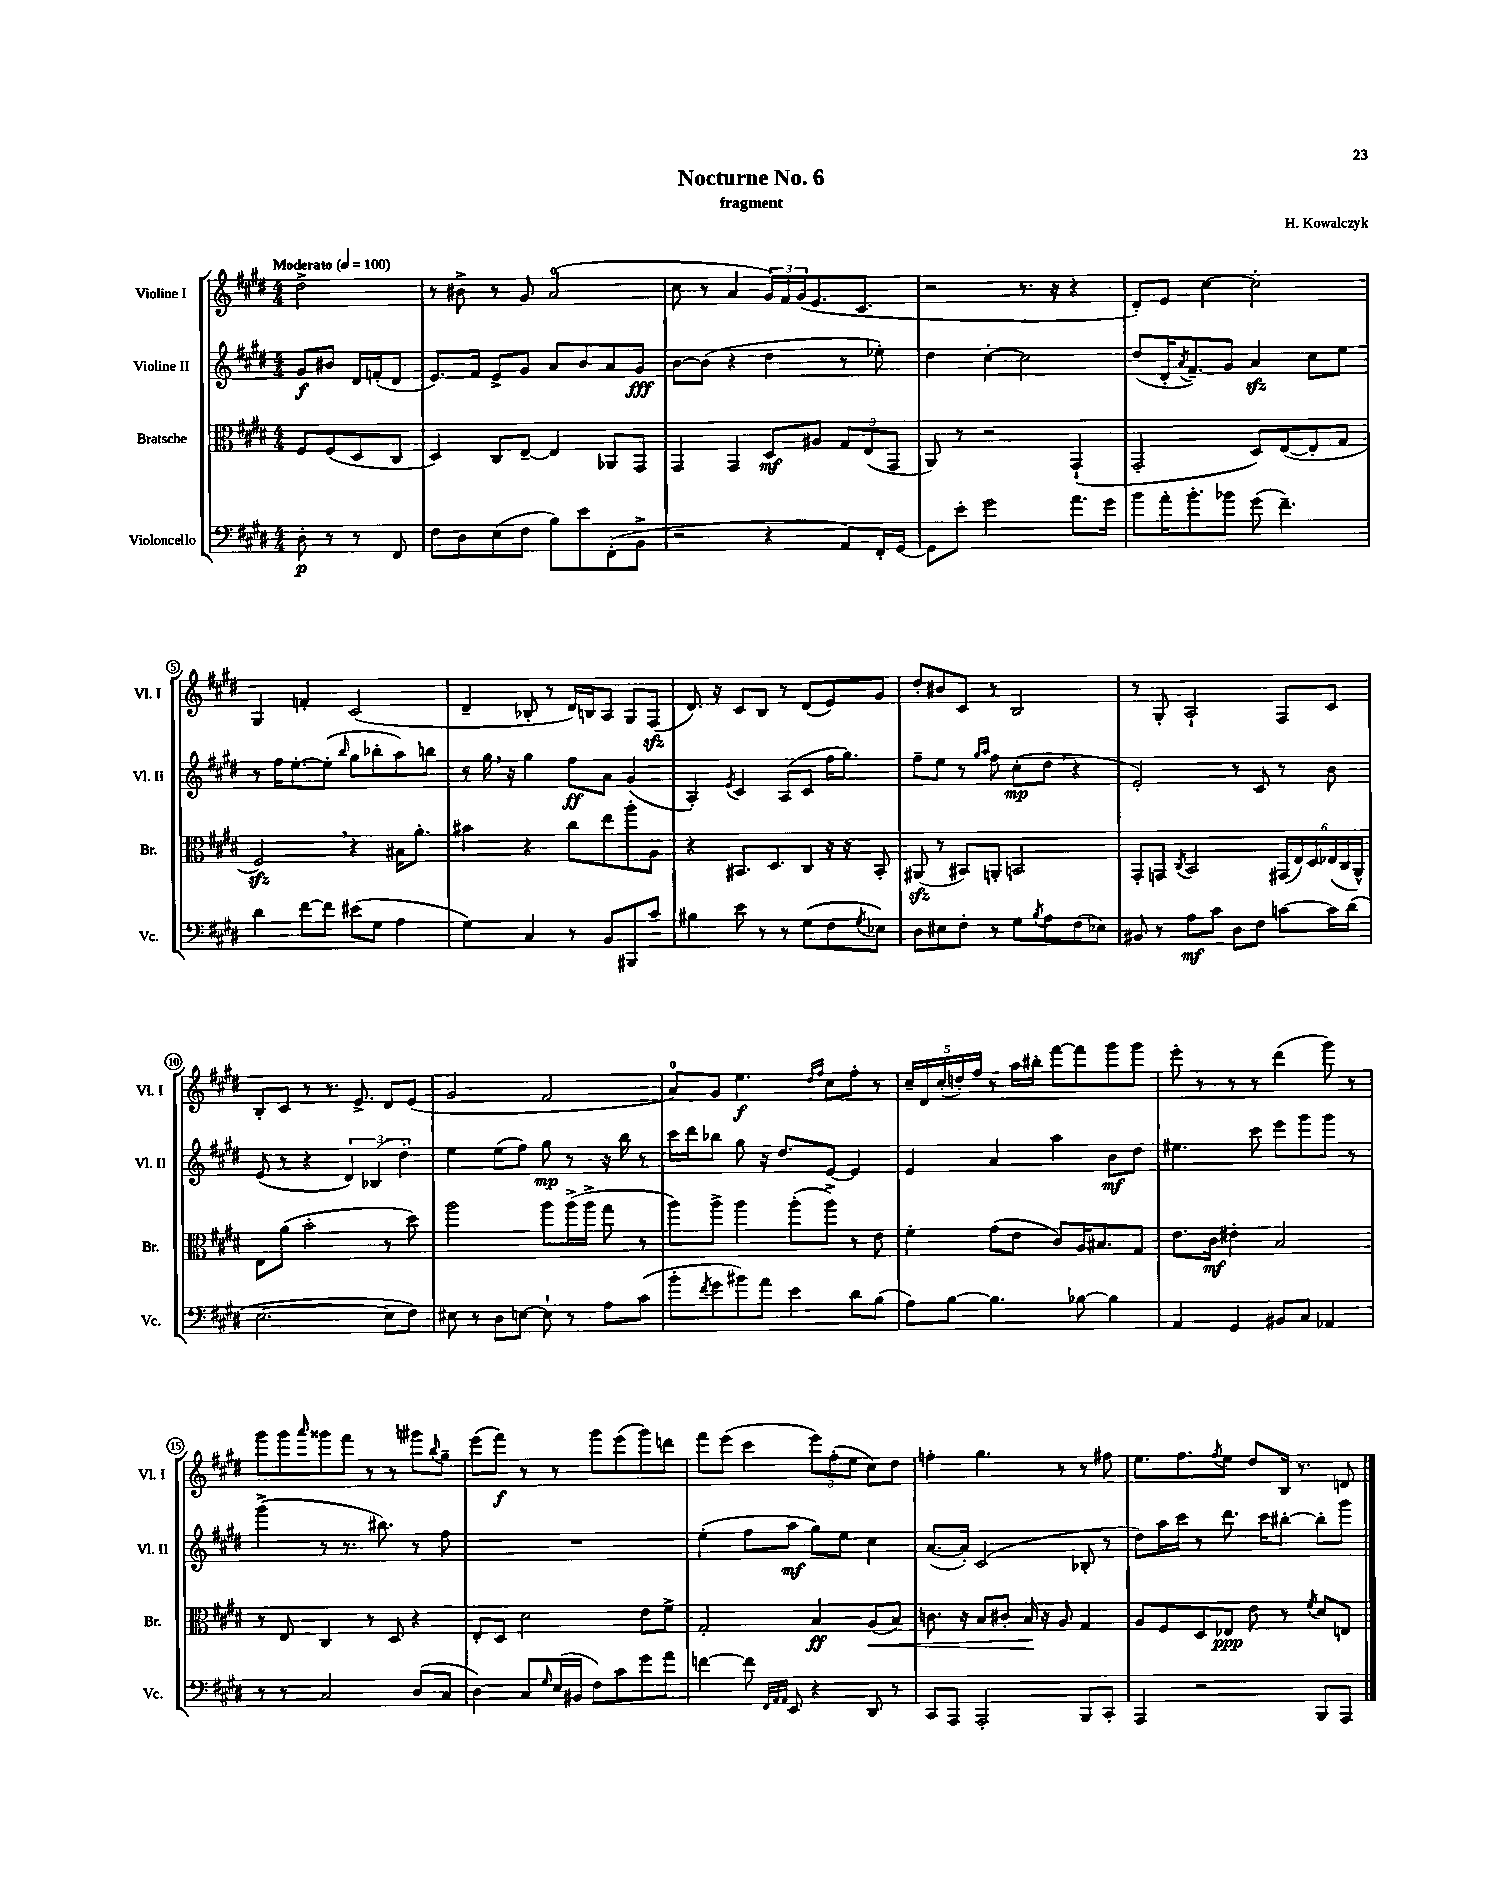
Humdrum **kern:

**kern	**dynam	**kern	**dynam	**kern	**dynam	**kern	**dynam
*part4	*part4	*part3	*part3	*part2	*part2	*part1	*part1
*staff4	*staff4	*staff3	*staff3	*staff2	*staff2	*staff1	*staff1
*I"Violoncello	*	*I"Bratsche	*	*I"Violine II	*	*I"Violine I	*
*I'Vc.	*	*I'Br.	*	*I'Vl. II	*	*I'Vl. I	*
*clefF4	*	*clefC3	*	*clefG2	*	*clefG2	*
*k[f#c#g#d#]	*	*k[f#c#g#d#]	*	*k[f#c#g#d#]	*	*k[f#c#g#d#]	*
*M4/4	*	*M4/4	*	*M4/4	*	*M4/4	*
*MM100	*	*MM100	*	*MM100	*	*MM100	*
=	=	=	=	=	=	=	=
!	!	!	!	!	!	!LO:TX:a:B:t=Moderato	!
8D#'\	p	8F#/L	.	8g#/L	f	2dd#^\	.
8r	.	(8F#/	.	8b#X/J	.	.	.
8r	.	8D#/	.	16d#/LL	.	.	.
.	.	.	.	(16fn'/J	.	.	.
8FF#/	.	8C#/J	.	8d#/J	.	.	.
=1	=1	=1	=1	=1	=1	=1	=1
8F#\L	.	4D#/)	.	8.e/L)	.	8r	.
8D#\	.	.	.	.	.	8b#X^\	.
.	.	.	.	16f#/Jk	.	.	.
(8E\	.	8C#/L	.	8e^/L	.	8r	.
8F#\J	.	[8E~/J	.	8g#/J	.	8g#/	.
8B\L)	.	4E/]	.	8a/L	.	(2a/	.
8e\	.	.	.	8b/	.	.	.
(8FF#'\	.	8AA-X/L	.	8a/	.	.	.
8BB^\J	.	8GG#/J	.	8g#/J	fff	.	.
=2	=2	=2	=2	=2	=2	=2	=2
2r	.	4GG#/	.	[8b\L	.	8cc#\	.
.	.	.	.	(8b\J]	.	8r	.
.	.	4GG#/	.	4r	.	4a/	.
4r	.	8D#/L	mf	4dd#\	.	24g#/LL)	.
.	.	.	.	.	.	24f#/	.
.	.	.	.	.	.	(24g#/J	.
.	.	8A#X/J	.	.	.	8.e/	.
8AA/L)	.	12G#/L	.	8r	.	.	.
.	.	.	.	.	.	8.c#/J	.
.	.	(12E/	.	.	.	.	.
16FF#'/L	.	.	.	8ee-X'\)	.	.	.
.	.	12GG#/J	.	.	.	.	.
[16GG#/JJ	.	.	.	.	.	.	.
=3	=3	=3	=3	=3	=3	=3	=3
8GG#\L]	.	8AA/)	.	4dd#\	.	2r	.
8e'\J	.	8r	.	.	.	.	.
2g#\	.	2r	.	[4cc#'\	.	.	.
.	.	.	.	2cc#\]	.	8.r	.
.	.	.	.	.	.	16r	.
8.a\L	.	(4GG#`/	.	.	.	4r	.
16g#\Jk	.	.	.	.	.	.	.
=4	=4	=4	=4	=4	=4	=4	=4
8b\L	.	2GG#'/	.	(8dd#/L	.	8d#'/L)	.
16a'\K	.	.	.	16d#'/K	.	8e/J	.
.	.	.	.	8qa/	.	.	.
8.b'\	.	.	.	8.f#~/)	.	.	.
.	.	.	.	.	.	[4cc#\	.
8b-X\J	.	.	.	8g#/J	.	.	.
(8g#\	.	8D#/L)	.	4azz/	.	2cc#'\]	.
4.f#~\)	.	([8E/	.	.	.	.	.
.	.	8E'/]	.	8cc#\L	.	.	.
.	.	8G#/J	.	8ee\J	.	.	.
!!LO:LB:g=z
=5	=5	=5	=5	=5	=5	=5	=5
4d#\	.	2F#zz,/)	.	8r	.	4G#/	.
.	.	.	.	16ff#\KL	.	.	.
.	.	.	.	[8.ee'\	.	.	.
[8f#\L	.	.	.	.	.	4fn'/	.
8f#\J]	.	.	.	(8ee'\J]	.	.	.
.	.	.	.	16qqbb/	.	.	.
(8e#X\L	.	4r	.	8gg#\L	.	(2c#/	.
8G#\J	.	.	.	8bb-X'\	.	.	.
4A\	.	16B#X\KL	.	8aa\)	.	.	.
.	.	8.a'\J	.	.	.	.	.
.	.	.	.	8bbn\J	.	.	.
=6	=6	=6	=6	=6	=6	=6	=6
4G#\)	.	4b#X\	.	8r	.	4d#~/	.
.	.	.	.	16gg#,\	.	.	.
.	.	.	.	16r	.	.	.
4C#/	.	4r	.	4gg#\	.	8B-X'/	.
.	.	.	.	.	.	8r	.
8r	.	8cc#\L	.	8ff#\L	ff	16d#/LL)	.
.	.	.	.	.	.	16Bn/J	.
8BB/L	.	8ee\	.	8a\J	.	8A/J	.
8BBB#X/	.	8aa'\	.	(4g#/	.	8G#/L	.
8c#/J	.	8A\J	.	.	.	(8F#zz/J	.
=7	=7	=7	=7	=7	=7	=7	=7
4B#X\	.	4r	.	4A'/)	.	8.d#/)	.
.	.	.	.	.	.	16r	.
.	.	.	.	8qe/	.	.	.
8e\	.	8.BB#X/L	.	4c#/	.	8c#/L	.
8r	.	.	.	.	.	8B/J	.
.	.	8.D#/	.	.	.	.	.
8r	.	.	.	(8A/L	.	8r	.
(8G#\L	.	8C#/J	.	8c#/J	.	(8d#/L	.
8F#\	.	16r	.	16ff#\KL	.	8e/)	.
.	.	16r	.	8.gg#\J)	.	.	.
8qG#/	.	.	.	.	.	.	.
8E-X\J)	.	8BB#'/	.	.	.	8g#/J	.
=8	=8	=8	=8	=8	=8	=8	=8
8D#\L	.	(8AA#Xzz/	.	8ff#~\L	.	8dd#'/L	.
8E#X\	.	8r	.	8ee\J	.	8b#X/	.
8F#'\J	.	8BB#X/L)	.	8r	.	8c#/J	.
.	.	.	.	16qqgg#/LL	.	.	.
.	.	.	.	16qqaa/JJ	.	.	.
8r	.	8AAn'/J	.	8ff#\	.	8r	.
8G#\L	.	2BBn/	.	(8cc#'\L	mp	2B/	.
8qB/	.	.	.	.	.	.	.
8A\	.	.	.	8dd#,\J	.	.	.
(8F#\	.	.	.	4r	.	.	.
8E-X\J)	.	.	.	.	.	.	.
=9	=9	=9	=9	=9	=9	=9	=9
8BB#X/	.	8GG#'/L	.	2e'/)	.	8r	.
8r	.	8GGn/J	.	.	.	8G#'/	.
.	.	8qC#/	.	.	.	.	.
8A\L	mf	2BB/	.	.	.	2A`/	.
8c#\J	.	.	.	.	.	.	.
8D#\L	.	.	.	8r	.	.	.
8F#\J	.	.	.	8c#/	.	.	.
[8cn\L	.	(24GG#X/LL	.	8r	.	8F#/L	.
.	.	24E/)	.	.	.	.	.
.	.	24D#/	.	.	.	.	.
16c\L]	.	(24E-X/	.	8b\	.	8c#/J	.
.	.	24C#/	.	.	.	.	.
(16d#\JJ	.	.	.	.	.	.	.
.	.	24AA^^/JJ)	.	.	.	.	.
!!LO:LB:g=z
=10	=10	=10	=10	=10	=10	=10	=10
[2.E\	.	8E\L	.	(8e/	.	8B'/L	.
.	.	(8a\J	.	8r	.	8c#/J	.
.	.	2b'\	.	4r	.	8r	.
.	.	.	.	.	.	8.r	.
.	.	.	.	6d#/)	.	.	.
.	.	.	.	.	.	8.e^/	.
.	.	.	.	(6B-X/	.	.	.
8E\L]	.	8r	.	.	.	8d#/L	.
.	.	.	.	6dd#'\)	.	.	.
8F#\J)	.	8dd#\)	.	.	.	(8e/J	.
=11	=11	=11	=11	=11	=11	=11	=11
8E#X\	.	2aa\	.	4ee\	.	2g#/	.
8r	.	.	.	.	.	.	.
8D#\L	.	.	.	(8ee\L	.	.	.
[8En\J	.	.	.	8ff#\J)	.	.	.
8E`\]	.	8aa\L	.	8gg#\	mp	2f#/	.
8r	.	(16aa^\L	.	8r	.	.	.
.	.	16aa^\JJ	.	.	.	.	.
8A\L	.	8gg#\	.	16r	.	.	.
.	.	.	.	16bb\	.	.	.
(8c#\J	.	8r	.	8r	.	.	.
=12	=12	=12	=12	=12	=12	=12	=12
8b'\L	.	8aa\L)	.	16ccc#\LL	.	8a/L)	.
.	.	.	.	16ddd#\J	.	.	.
8qf#/	.	.	.	.	.	.	.
8g#\	.	8aa^\J	.	8bb-X\J	.	8g#/J	.
8b#X\)	.	4aa\	.	8gg#\	.	4.ee\	f
8a\J	.	.	.	16r	.	.	.
.	.	.	.	8.dd#/L	.	.	.
4e\	.	(8aa'\L	.	.	.	.	.
.	.	.	.	.	.	16qqdd#/LL	.
.	.	.	.	.	.	16qqff#/JJ	.
.	.	8aa^\J)	.	[8e/J	.	8cc#\L	.
8d#\L	.	8r	.	4e/]	.	8ff#'\J	.
(8B\J	.	8e\	.	.	.	8r	.
=13	=13	=13	=13	=13	=13	=13	=13
8A\L)	.	4f#'\	.	4e/	.	20cc#~/LL	.
.	.	.	.	.	.	20d#/	.
.	.	.	.	.	.	(20cc#'/	.
[8B\J	.	.	.	.	.	.	.
.	.	.	.	.	.	20ddn'/)	.
.	.	.	.	.	.	20ff#/JJ	.
4.B\]	.	(8g#\L	.	4a/	.	8r	.
.	.	8e\J	.	.	.	16aa\LL	.
.	.	.	.	.	.	16bb#X'\JJ	.
.	.	8c#/L)	.	4aa\	.	[8fff#\L	.
[8B-X\	.	16A/K	.	.	.	8fff#\]	.
.	.	8.B#X/	.	.	.	.	.
4B-\]	.	.	.	8b\L	mf	8ggg#\	.
.	.	8G#/J	.	8dd#\J	.	8ggg#\J	.
=14	=14	=14	=14	=14	=14	=14	=14
4AA/	.	8.e\L	.	4.ee#X\	.	8eee'\	.
.	.	.	.	.	.	8r	.
.	.	16c#\Jk	mf	.	.	.	.
4GG#/	.	4e#X'\	.	.	.	8r	.
.	.	.	.	8ccc#\	.	8r	.
8BB#X/L	.	2B/	.	8eee\L	.	(4ddd#\	.
8C#/J	.	.	.	8ggg#\	.	.	.
4AA-X/	.	.	.	8ggg#\J	.	8ggg#\)	.
.	.	.	.	8r	.	8r	.
!!LO:LB:g=z
=15	=15	=15	=15	=15	=15	=15	=15
8r	.	8r	.	(4ggg#^\	.	8ggg#\L	.
8r	.	8E/	.	.	.	8ggg#\	.
.	.	.	.	.	.	16qqaaa/	.
2C#/	.	4C#/	.	8r	.	8ggg##X\	.
.	.	.	.	8.r	.	8fff#\J	.
.	.	8r	.	.	.	8r	.
.	.	.	.	8.bb#X\)	.	.	.
.	.	8D#/	.	.	.	8r	.
(8D#/L	.	4r	.	8r	.	8ggg#X\L	.
.	.	.	.	.	.	8qqbb/	.
8C#/J	.	.	.	8ff#\	.	8gg#~\J	.
=16	=16	=16	=16	=16	=16	=16	=16
4D#\)	.	8E'/L	.	1r	.	(8eee\L	.
.	.	8D#/J	.	.	.	8fff#\J)	f
8C#/L	.	2d#\	.	.	.	8r	.
16qqG#/	.	.	.	.	.	.	.
(16E/L	.	.	.	.	.	8r	.
16BB#X/JJ	.	.	.	.	.	.	.
8F#\L)	.	.	.	.	.	8ggg#\L	.
8c#\	.	.	.	.	.	(8eee\	.
8g#\	.	8e\L	.	.	.	8ggg#\)	.
8a\J	.	8f#^\J	.	.	.	8dddn\J	.
=17	=17	=17	=17	=17	=17	=17	=17
[4fn\	.	2G#'/	.	(4ee'\	.	8fff#\L	.
.	.	.	.	.	.	(8eee\J	.
8f\]	.	.	.	8ff#\L	.	4ccc#\	.
32qqFF#/LLL	.	.	.	.	.	.	.
32qqAA/	.	.	.	.	.	.	.
32qqAA/JJJ	.	.	.	.	.	.	.
8EE/	.	.	.	8aa\J	mf	.	.
4r	.	4B/	ff	8gg#\L)	.	12eee\L)	.
.	.	.	.	.	.	(12ff#'\	.
.	.	.	.	8ee\J	.	.	.
.	.	.	.	.	.	12ee\J	.
!	!	!	!LO:HP:b	!	!	!	!
8DD#/	.	(8A/L	<	4cc#\	.	8cc#\L)	.
8r	.	8B/J)	.	.	.	8dd#\J	.
=18	=18	=18	=18	=18	=18	=18	=18
8CC#/L	.	8.cn\	.	([8.a/L	.	4ffn'\	.
8AAA/J	.	.	.	.	.	.	.
.	.	16r	.	16a'/Jk])	.	.	.
2AAA'/	.	8B/L	.	(2c#/	.	4.gg#\	.
.	.	8c#X'/J	.	.	.	.	.
.	.	16B/	.	.	.	.	.
.	.	16r	[	.	.	.	.
.	.	8A/	.	.	.	8r	.
8BBB/L	.	4G#/	.	8B-X'/	.	8r	.
8CC#'/J	.	.	.	8r	.	8ff#X\	.
=19	=19	=19	=19	=19	=19	=19	=19
4AAA/	.	8A/L	.	8dd#\L)	.	8.ee\L	.
.	.	8F#/	.	16aa\L	.	.	.
.	.	.	.	16ccc#\JJ	.	8.ff#\	.
2r	.	8D#/	.	8r	.	.	.
.	.	.	.	.	.	8qff#/	.
.	.	8E-X/J	ppp	8.ddd#\	.	8ee\J	.
.	.	8e\	.	.	.	8dd#/L	.
.	.	.	.	16ccc#\KL	.	.	.
.	.	8r	.	[8bb#X'\J	.	16B/Jk	.
.	.	.	.	.	.	8.r	.
.	.	8qf#/	.	.	.	.	.
8BBB/L	.	8d#/L	.	8bb#'\L]	.	.	.
8AAA/J	.	8En/J	.	8ggg#\J	.	8dn/	.
==	==	==	==	==	==	==	==
*-	*-	*-	*-	*-	*-	*-	*-
